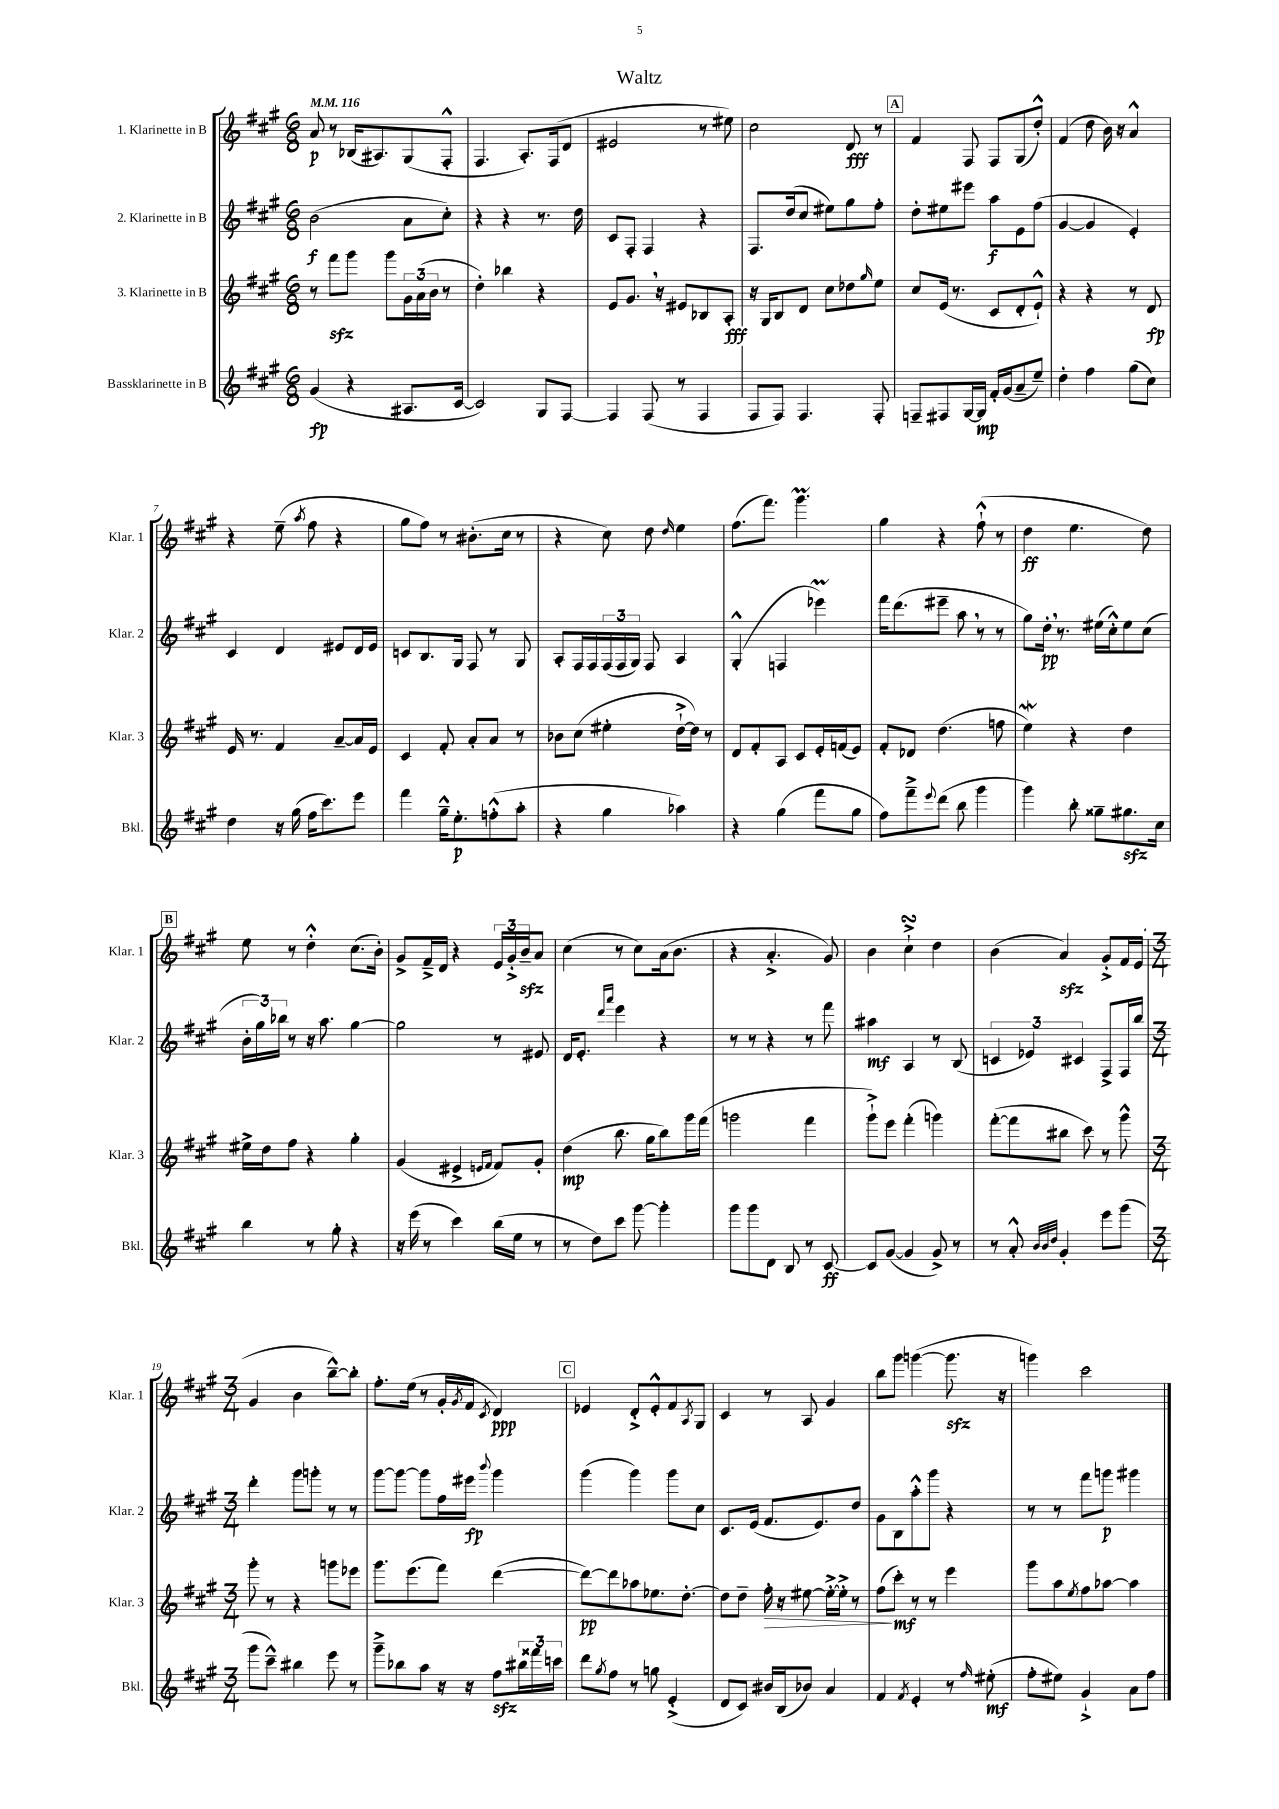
\header { title = "Waltz" }
<<
\new StaffGroup <<
\new Staff = "s0" \with { instrumentName = "1. Klarinette in B" shortInstrumentName = "Klar. 1" } {
    \clef treble \key a \major \numericTimeSignature \time 6/8 \tempo 4 = 116
    a'8\p r8 bes16( ais8.) gis8( fis8-.-^ |
    fis4. a8.-.) fis16( d'8 |
    eis'2 r8 eis''8) |
    cis''2 d'8\fff r8 |
    \mark \markup { \box "A" } fis'4 fis8 fis8 gis8( d''8-.-^) |
    fis'4( d''8 b'16) r16 a'4-^ |
    r4 e''8--( \acciaccatura { a''8 } fis''8 r4 |
    gis''8 fis''8) r8 bis'8.-.( cis''16 r8 |
    r4 cis''8) d''8 \grace { d''16 } e''4 |
    fis''8.( fis'''8.) gis'''4.\prall |
    gis''4 r4 fis''8-!-^( r8 |
    d''4\ff e''4. d''8) |
    \mark \markup { \box "B" } e''8 r8 d''4-.-^ cis''8.( b'16-.) |
    gis'8-> fis'16---> d'16 r4 \tuplet 3/2 { e'16 gis'16-.-> b'16--\sfz } a'8 |
    cis''4( r8 cis''8) a'16( b'8. |
    r4 a'4.-.-> gis'8) |
    b'4 cis''4-!->\turn d''4 |
    b'4( a'4\sfz) gis'8-.-> fis'16 e'16( |
    \numericTimeSignature \time 3/4 gis'4 b'4 b''8~---^) b''8-. |
    fis''8.-. e''16( r8 gis'16-. \acciaccatura { gis'8 } fis'16 \acciaccatura { cis'8 } d'4\ppp) |
    \mark \markup { \box "C" } ees'4 d'8-.-> ees'8-.-^ fis'8 \acciaccatura { a8 } gis8 |
    cis'4 r8 a8 gis'4 |
    b''8 gis'''8 g'''4~( g'''8.\sfz r16 |
    g'''4) cis'''2 \bar "|." |
}
\new Staff = "s1" \with { instrumentName = "2. Klarinette in B" shortInstrumentName = "Klar. 2" } {
    \clef treble \key a \major \numericTimeSignature \time 6/8
    b'2\f( a'8 cis''8-.) |
    r4 r4 r8. d''16 |
    cis'8 fis8-. fis4 r4 |
    fis8. d''16( cis''8 eis''8) gis''8 fis''8-. |
    \mark \markup { \box "A" } d''8-. eis''8 eis'''8 a''8\f e'8 fis''8( |
    gis'4~ gis'4 e'4-.) |
    cis'4 d'4 eis'8 d'16 eis'16 |
    c'8 b8. gis16 fis8 r8 gis8 |
    a8-. fis16 fis16 \tuplet 3/2 { fis16( fis16 gis16) } fis8 a4 |
    gis4-.-^( f4 ees'''4\prall) |
    fis'''16 d'''8.( eis'''8-- a''8 \breathe r8 r8 |
    gis''8) d''16-.\pp \breathe r8. eis''16( cis''16-.-^) eis''8 cis''8( |
    \mark \markup { \box "B" } \tuplet 3/2 { b'16-. gis''16) bes''16 } r8 r16 a''8. gis''4~ |
    gis''2 r8 eis'8 |
    d'16 e'8.-. \grace { d'''16 a'''16 } e'''4 r4 |
    r8 r8 r4 r8 fis'''8 |
    ais''4\mf a4 r8 b8( |
    \tuplet 3/2 { c'4 ees'4) cis'4 } fis8-> fis16 b''16 |
    \numericTimeSignature \time 3/4 d'''4-. gis'''8 g'''8-. r8 r8 |
    gis'''8~ gis'''8~ gis'''8 fis''16 eis'''16\fp \appoggiatura { b'''8 } gis'''4 |
    \mark \markup { \box "C" } gis'''4( gis'''4) gis'''8 cis''8 |
    cis'8. e'16( fis'8. e'8.) d''8 |
    gis'8 b8 a''8-.-^ gis'''8 r4 |
    r8 r8 fis'''8 g'''8\p gis'''4 \bar "|." |
}
\new Staff = "s2" \with { instrumentName = "3. Klarinette in B" shortInstrumentName = "Klar. 3" } {
    \clef treble \key a \major \numericTimeSignature \time 6/8
    r8 fis'''8\sfz gis'''8 gis'''8 \tuplet 3/2 { gis'16 a'16( b'16 } r8 |
    d''4-.) bes''4 r4 |
    e'8 gis'8. \breathe r16 eis'8 bes8 a8-.\fff |
    r16 gis16 b8 d'8 cis''8 des''8 \grace { gis''16 } e''8 |
    \mark \markup { \box "A" } cis''8 e'16( r8. cis'8 d'8-. e'8-!-^) |
    r4 r4 r8 d'8\fp |
    e'16 r8. fis'4 a'8~-- a'16 e'16 |
    cis'4 fis'8-. a'8-. a'8 r8 |
    bes'8 cis''8( eis''4-. d''16~-!-> d''16) r8 |
    d'8 fis'8-. a8 cis'8 e'16-. f'16( e'8) |
    fis'8-. des'8 d''4.( f''8 |
    e''4\mordent) r4 d''4 |
    \mark \markup { \box "B" } eis''16-> d''16 fis''8 r4 gis''4-. |
    gis'4( eis'4-> \grace { e'16 fis'16 } fis'8) gis'8-. |
    d''4\mp( b''8. gis''16 b''8) gis'''16 fis'''16( |
    g'''2 fis'''4 |
    gis'''8-!->) e'''8 fis'''4-.( g'''4) |
    fis'''8~-.( fis'''8 bis''8 cis'''8) r8 gis'''8-^ |
    \numericTimeSignature \time 3/4 gis'''8-. r8 r4 g'''8 ees'''8 |
    gis'''8. e'''8.( fis'''8) d'''4~( |
    \mark \markup { \box "C" } d'''8~\pp) d'''8 aes''8 ees''8. d''8.~-. |
    d''8 d''8-- fis''16-.\> r16 eis''8~ eis''16~-.-> eis''16-.-> r8 |
    fis''8\!( cis'''8-.\mf) r8 r8 e'''4 |
    gis'''8 a''8 \acciaccatura { e''8 } fis''8 aes''8~ aes''4 \bar "|." |
}
\new Staff = "s3" \with { instrumentName = "Bassklarinette in B" shortInstrumentName = "Bkl." } {
    \clef treble \key a \major \numericTimeSignature \time 6/8
    gis'4\fp( r4 ais8. cis'16~ |
    cis'2) gis8 fis8~ |
    fis4 fis8( r8 fis4 |
    fis8 fis8) fis4. fis8-. |
    \mark \markup { \box "A" } f8-- fis8 gis16~ gis16\mp fis'16-. gis'16( a'8-- e''8--) |
    d''4-. fis''4 gis''8( cis''8) |
    d''4 r16 gis''16( fis''16 cis'''8.) e'''8 |
    fis'''4 gis''16---^ e''8.-.\p f''8-.-^( a''8-. |
    r4 gis''4 aes''4) |
    r4 gis''4( fis'''8 gis''8 |
    fis''8) fis'''8---> \appoggiatura { e'''8 } d'''8( b''8 gis'''4 |
    gis'''4) b''8-. gisis''8-- gis''8.\sfz cis''16 |
    \mark \markup { \box "B" } b''4 r8 gis''8-. r4 |
    r16 e'''16( r8 cis'''4) b''16( e''16 r8 |
    r8 d''8) cis'''8 gis'''8~ gis'''4-. |
    gis'''8 gis'''8 d'8 b8 r8 cis'8~\ff |
    cis'8 gis'8~( gis'4 gis'8->) r8 |
    r8 a'8-.-^ \grace { b'32 b'32 d''32 } gis'4-. e'''8 gis'''8( |
    \numericTimeSignature \time 3/4 gis'''8 cis'''8---^) bis''4 e'''8 r8 |
    gis'''8---> bes''8 a''8 r16 r16 fis''8\sfz \tuplet 3/2 { bis''16 fisis'''16 c'''16 } |
    \mark \markup { \box "C" } d'''8 \acciaccatura { gis''8 } fis''8 r8 g''8 e'4-.->( |
    d'8 cis'8) bis'16 b16( bes'8) a'4 |
    fis'4 \acciaccatura { fis'8 } e'4-. r8 \grace { fis''16 } eis''8-.\mf( |
    fis''8-. eis''8) gis'4-!-> a'8 fis''8 \bar "|." |
}
>>
>>
